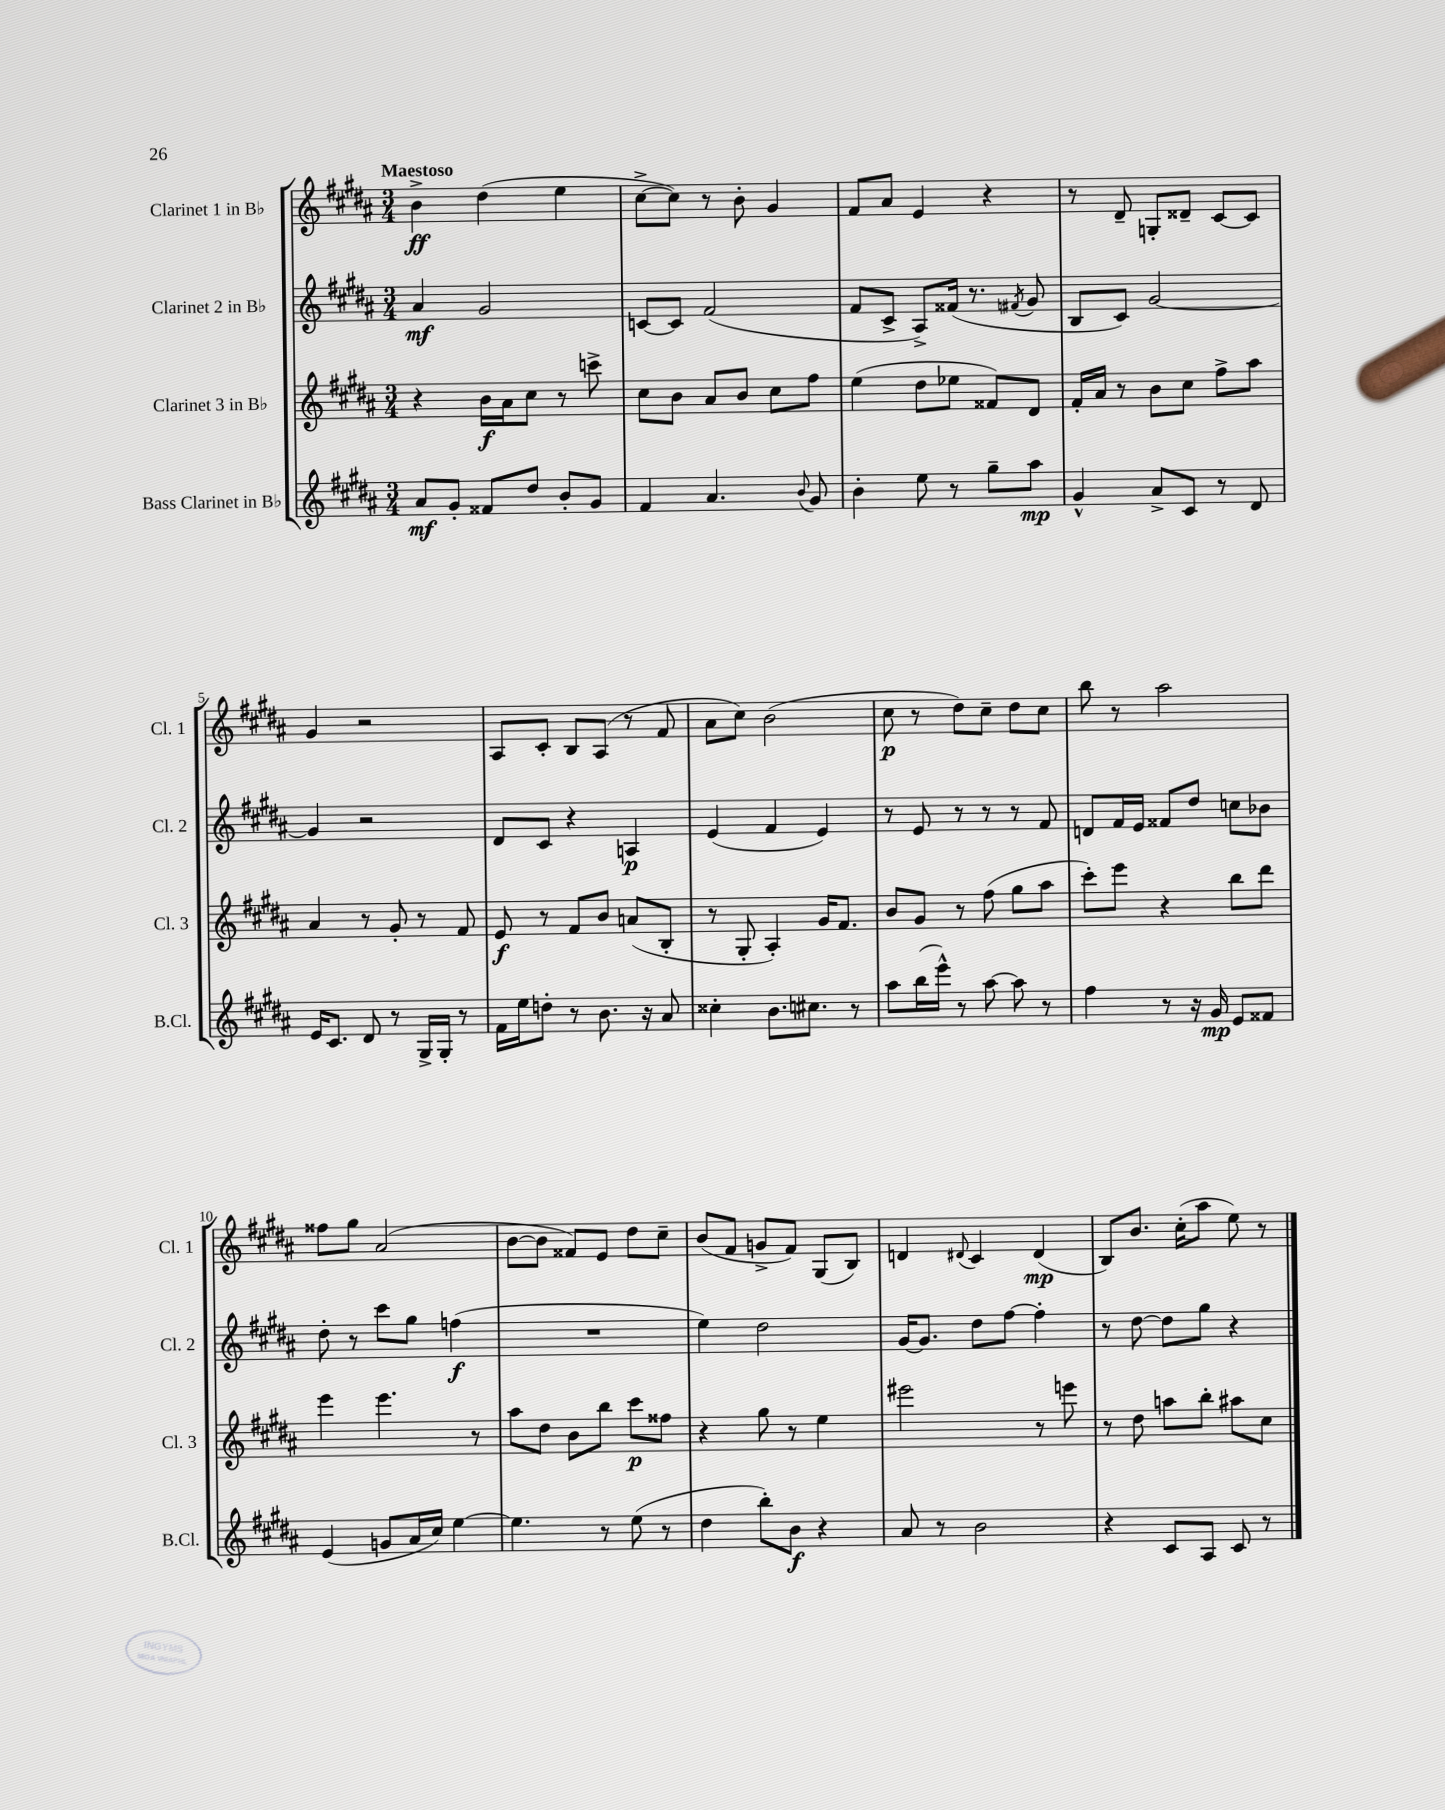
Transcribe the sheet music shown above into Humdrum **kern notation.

**kern	**kern	**kern	**kern
*staff4	*staff3	*staff2	*staff1
*clefG2	*clefG2	*clefG2	*clefG2
*k[f#c#g#d#a#]	*k[f#c#g#d#a#]	*k[f#c#g#d#a#]	*k[f#c#g#d#a#]
*M3/4	*M3/4	*M3/4	*M3/4
8a#	4r	4a#	4b^
8g#'	.	.	.
8f##	16b	2g#	(4dd#
.	16a#	.	.
8dd#	8cc#	.	.
8b'	8r	.	4ee
8g#	8ccc^	.	.
=	=	=	=
4f#	8cc#	[8c	[8cc#^
.	8b	8c]	8cc#])
4.a#	8a#	(2f#	8r
.	8b	.	8b'
.	8cc#	.	4g#
8qqb	.	.	.
8g#	8ff#	.	.
=	=	=	=
4b'	(4ee	8f#	8f#
.	.	8c#^	8a#
8ee	8dd#	8A#^)	4e
8r	8ee-	(16f##	.
.	.	8.r	.
8gg#~	8f##)	.	4r
.	.	8qf#	.
8aa#	8d#	8g#	.
=	=	=	=
4g#^^	16f#'	8B	8r
.	16a#	.	.
.	8r	8c#)	8d#~
8a#^	8b	[2g#	8G'
8c#	8cc#	.	8d##~
8r	8ff#^	.	[8c#
8d#	8aa#	.	8c#]
=	=	=	=
16e	4a#	4g#]	4g#
8.c#	.	.	.
8d#	8r	2r	2r
8r	8g#'	.	.
16G#^	8r	.	.
16G#'	.	.	.
8r	8f#	.	.
=	=	=	=
16f#	8e	8d#	8A#
16ee	.	.	.
8dd'	8r	8c#	8c#'
8r	8f#	4r	8B
8.b	8b	.	(8A#
.	(8a	4A	8r
16r	.	.	.
8a#	8B'	.	8f#
=	=	=	=
4cc##'	8r	(4e	8a#
.	8G#'	.	8cc#)
8.b	4A#')	4f#	(2b
8.cc#	.	.	.
.	16g#	4e)	.
.	8.f#	.	.
8r	.	.	.
=	=	=	=
8aa#	8b	8r	8cc#
(16bb	8g#	8e	8r
16eee^^)	.	.	.
8r	8r	8r	8dd#)
[8aa#	(8ff#	8r	8cc#~
8aa#]	8gg#	8r	8dd#
8r	8aa#	8f#	8cc#
=	=	=	=
4ff#	8ccc#')	8d	8bb
.	8eee	16f#	8r
.	.	16e	.
8r	4r	8f##	2aa#
16r	.	8dd#	.
16g#	.	.	.
8e	8bb	8cc	.
8f##	8ddd#	8b-	.
=	=	=	=
(4e	4eee	8dd#'	8ff##
.	.	8r	8gg#
8g	4.eee	8ccc#	(2a#
16a#	.	8gg#	.
16cc#)	.	.	.
[4ee	.	(4ff	.
.	8r	.	.
=	=	=	=
4.ee]	8aa#	2.r	[8b
.	8dd#	.	8b]
.	8b	.	8f##)
8r	8bb	.	8e
(8ee	8ccc#	.	8dd#
8r	8ff##	.	8cc#~
=	=	=	=
4dd#	4r	4ee)	(8b
.	.	.	8f#
8bb')	8gg#	2dd#	8g^
8b	8r	.	8f#)
4r	4ee	.	(8G#
.	.	.	8B)
=	=	=	=
8a#	2eee#	[16g#	4d
.	.	8.g#]	.
8r	.	.	.
.	.	.	8qqd#
2b	.	8dd#	4c#
.	.	[8ff#	.
.	8r	4ff#']	(4d#
.	8eee	.	.
=	=	=	=
4r	8r	8r	8B)
.	8dd#	[8dd#	8.b
8c#	8aa	8dd#]	.
.	.	.	(16cc#'
8A#	8bb'	8gg#	8aa#
8c#	8aa#	4r	8ee)
8r	8cc#	.	8r
==	==	==	==
*-	*-	*-	*-
